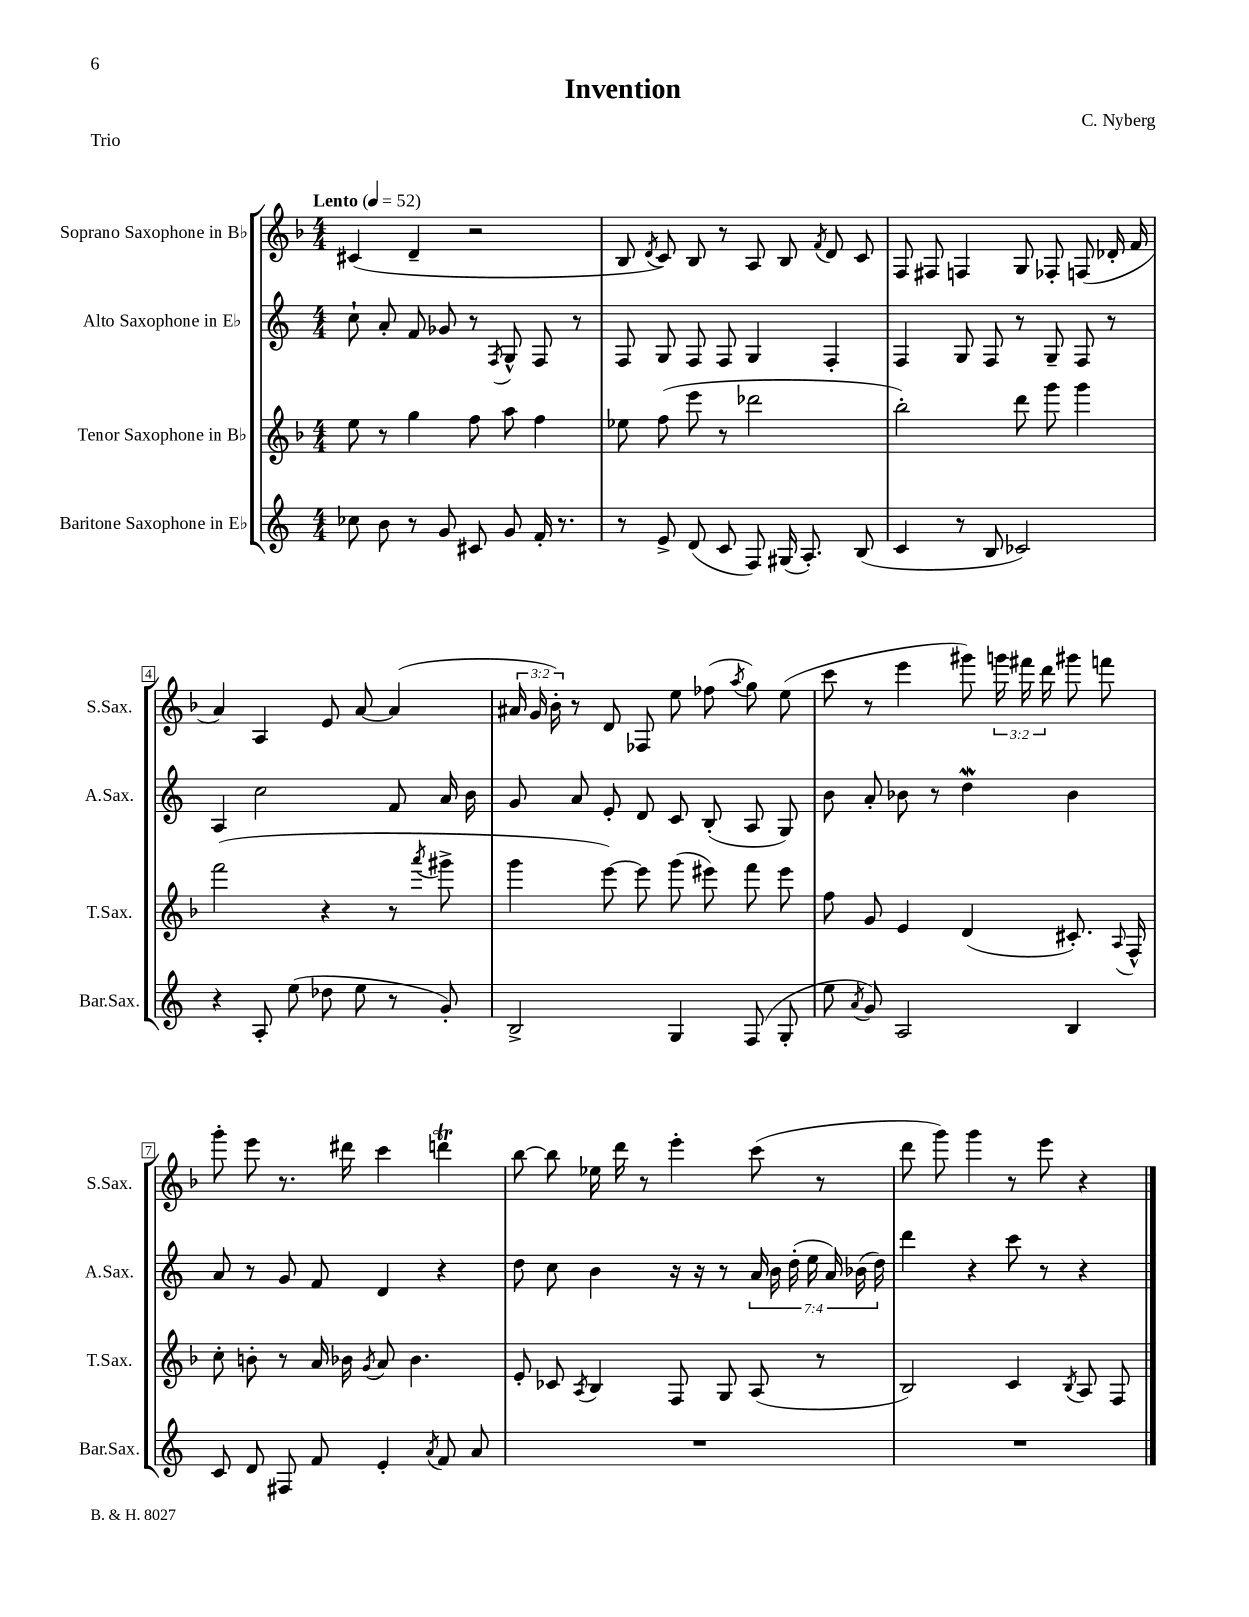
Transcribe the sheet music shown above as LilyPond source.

\header { title = "Invention" composer = "C. Nyberg" piece = "Trio" }
<<
\new StaffGroup <<
\new Staff = "s0" \with { instrumentName = "Soprano Saxophone in Bb" shortInstrumentName = "S.Sax." } {
    \clef treble \key f \major \numericTimeSignature \time 4/4 \override Staff.TupletNumber.text = #tuplet-number::calc-fraction-text \tempo "Lento" 4 = 52
    \autoBeamOff cis'4( d'4-- r2 |
    bes8 \acciaccatura { d'8 } c'8) bes8 r8 a8 bes8 \acciaccatura { f'8 } d'8 c'8 |
    f8 fis8 f4 g8 fes8-. f8( des'16-. f'16 |
    a'4) a4 e'8 a'8~ a'4( |
    \tuplet 3/2 { ais'16 g'16 bes'16-.) } r8 d'8 fes8 e''8 fes''8( \acciaccatura { a''8 } g''8) e''8( |
    c'''8 r8 e'''4 gis'''8) \tuplet 3/2 { g'''16 fis'''16 d'''16 } gis'''8 f'''8 |
    g'''8-. e'''8 r8. dis'''16 c'''4 d'''4\trill |
    bes''8~ bes''8 ees''16 d'''16 r8 e'''4-. c'''8( r8 |
    d'''8 g'''8) g'''4 r8 e'''8 r4 \bar "|." |
}
\new Staff = "s1" \with { instrumentName = "Alto Saxophone in Eb" shortInstrumentName = "A.Sax." } {
    \clef treble \key c \major \numericTimeSignature \time 4/4 \override Staff.TupletNumber.text = #tuplet-number::calc-fraction-text
    \autoBeamOff c''8-! a'8-. f'8 ges'8 r8 \acciaccatura { f8 } g8-^ f8 r8 |
    f8 g8 f8 f8 g4 f4-. |
    f4 g8 f8 r8 g8-- f8 r8 |
    a4 c''2 f'8 a'16 b'16 |
    g'8 a'8 e'8-. d'8 c'8 b8-.( a8 g8) |
    b'8 a'8-. bes'8 r8 d''4\mordent bes'4 |
    a'8 r8 g'8 f'8 d'4 r4 |
    d''8 c''8 b'4 r16 r16 r8 \tuplet 7/4 { a'16 b'16 d''16-.( e''16 a'16) bes'16( d''16) } |
    d'''4 r4 c'''8 r8 r4 \bar "|." |
}
\new Staff = "s2" \with { instrumentName = "Tenor Saxophone in Bb" shortInstrumentName = "T.Sax." } {
    \clef treble \key f \major \numericTimeSignature \time 4/4
    \autoBeamOff e''8 r8 g''4 f''8 a''8 f''4 |
    ees''8 f''8( e'''8 r8 des'''2 |
    bes''2-.) d'''8 g'''8 g'''4 |
    f'''2( r4 r8 \acciaccatura { a'''8 } gis'''8-> |
    g'''4 e'''8~) e'''8 g'''8( eis'''8) f'''8 eis'''8 |
    f''8 g'8 e'4 d'4( cis'8.-.) \appoggiatura { a8 } f16-^ |
    c''8-. b'8-. r8 a'16 bes'16 \acciaccatura { g'8 } a'8 bes'4. |
    e'8-. ces'8 \acciaccatura { a8 } bes4 f8 g8 a8( r8 |
    bes2) c'4 \acciaccatura { bes8 } a8 f8 \bar "|." |
}
\new Staff = "s3" \with { instrumentName = "Baritone Saxophone in Eb" shortInstrumentName = "Bar.Sax." } {
    \clef treble \key c \major \numericTimeSignature \time 4/4
    \autoBeamOff ces''8 b'8 r8 g'8 cis'8 g'8 f'16-. r8. |
    r8 e'8-> d'8( c'8 f8) gis16( a8.-.) b8( |
    c'4 r8 b8 ces'2) |
    r4 a8-. e''8( des''8 e''8 r8 g'8-.) |
    b2-> g4 f8( g8-. |
    e''8 \acciaccatura { a'8 } g'8) a2 b4 |
    c'8 d'8 fis8 f'8 e'4-. \acciaccatura { a'8 } f'8 a'8 |
    R1 |
    R1 \bar "|." |
}
>>
>>
\layout { \context { \Score \override BarNumber.stencil = #(make-stencil-boxer 0.1 0.3 ly:text-interface::print) } }
